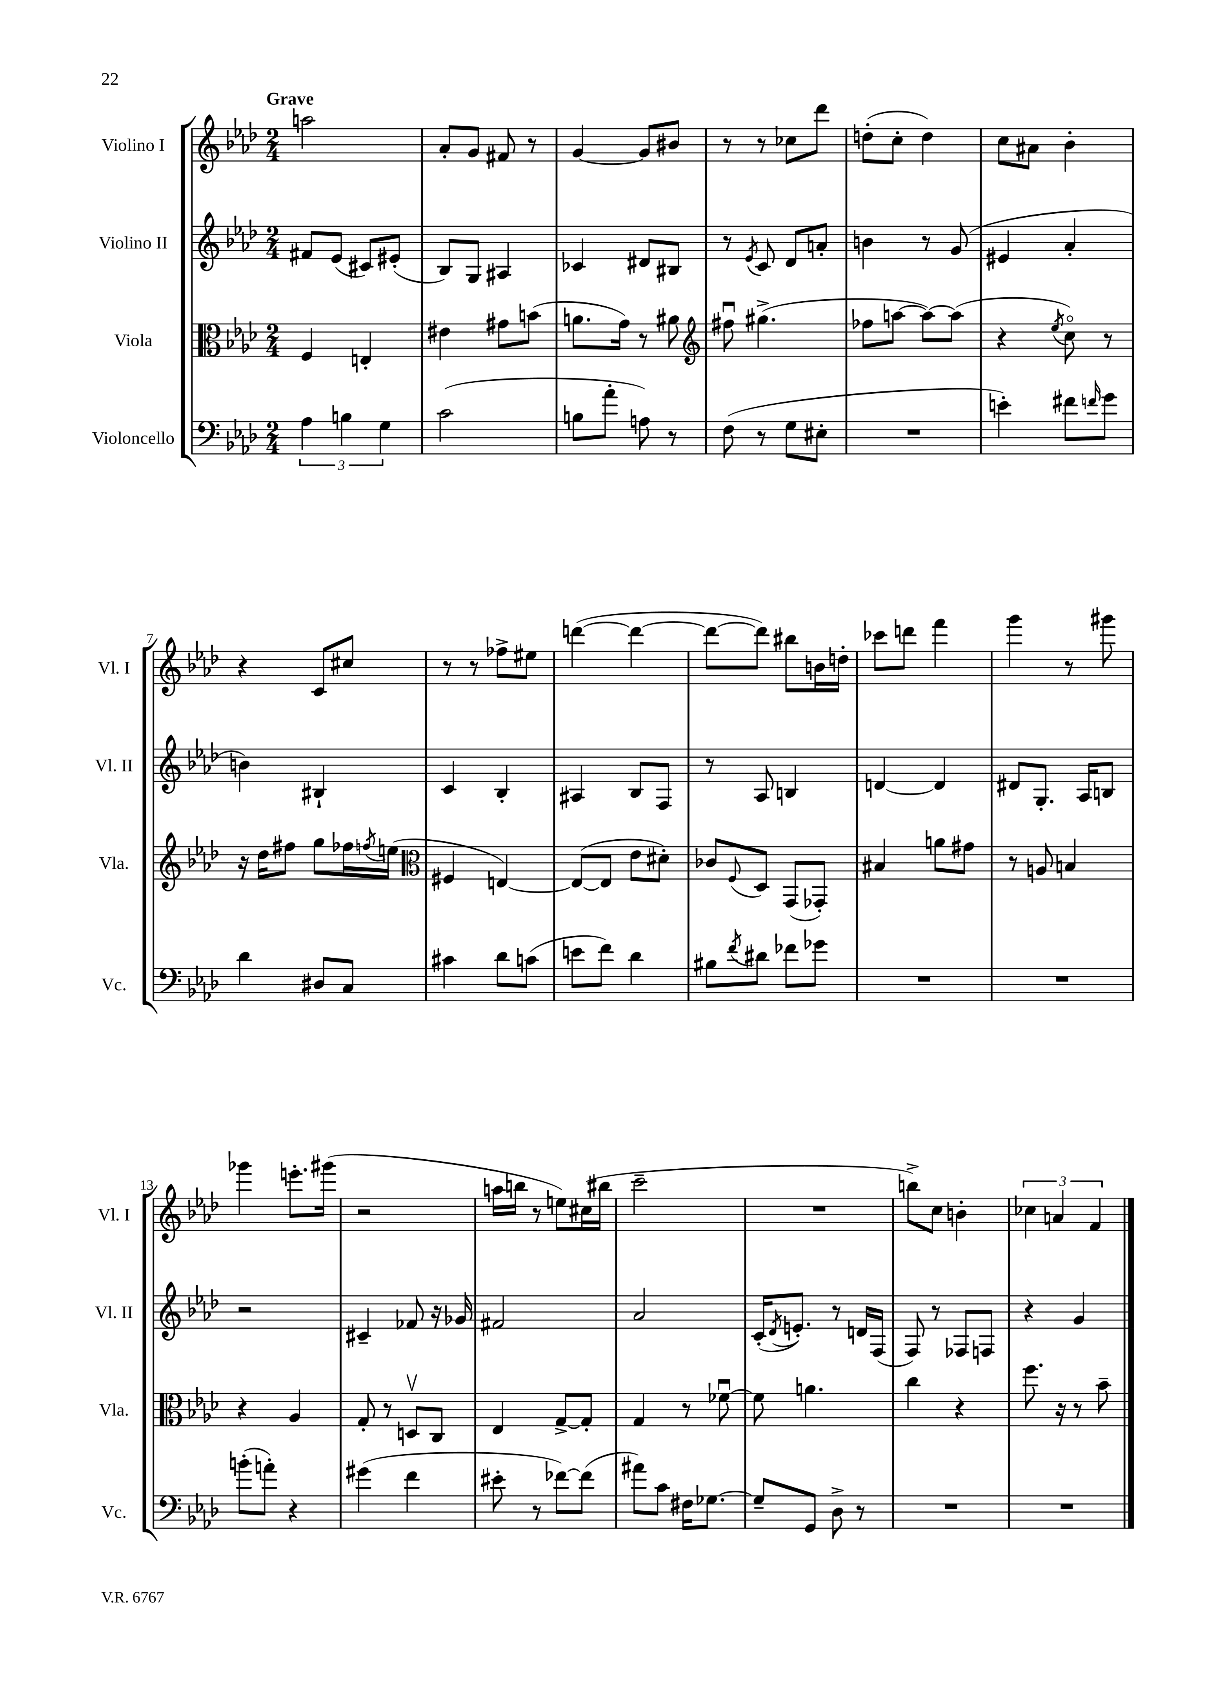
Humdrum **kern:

**kern	**kern	**kern	**kern
*staff4	*staff3	*staff2	*staff1
*clefF4	*clefC3	*clefG2	*clefG2
*k[b-e-a-d-]	*k[b-e-a-d-]	*k[b-e-a-d-]	*k[b-e-a-d-]
*M2/4	*M2/4	*M2/4	*M2/4
6A-	4F	8f#	2aa
.	.	(8e-	.
6B	.	.	.
.	4E'	8c#)	.
6G	.	.	.
.	.	(8e#'	.
=	=	=	=
(2c	4e#	8B-)	8a-'
.	.	8G	8g
.	8g#	4A#	8f#
.	(8b	.	8r
=	=	=	=
8B	8.a	4c-	[4g
8a-'	.	.	.
.	16g)	.	.
8A)	8r	8d#	8g]
8r	8a#	8B#	8b#
=	=	=	=
*	*clefG2	*	*
(8F	8ff#u	8r	8r
.	.	8qe-	.
8r	(4.gg#^	8c	8r
8G	.	8d-	8cc-
8E#'	.	8a'	8ddd-
=	=	=	=
2r	8ff-	4b	(8dd'
.	[8aa	.	8cc'
.	8aa_)	8r	4dd)
.	(8aa]	(8g	.
=	=	=	=
4e')	4r	4e#	8cc
.	.	.	8a#
.	8qee-	.	.
8f#	8cco)	4a-'	4b-'
16qqf	.	.	.
8g	8r	.	.
=	=	=	=
4d-	16r	4b)	4r
.	16dd-	.	.
.	8ff#	.	.
8D#	8gg	4B#`	8c
8C	16ff-	.	8cc#
.	8qff	.	.
.	(16ee	.	.
=	=	=	=
*	*clefC3	*	*
4c#	4F#	4c	8r
.	.	.	8r
8d-	[4E)	4B-'	8ff-^
(8c	.	.	8ee#
=	=	=	=
8e	(8E_	4A#	([4ddd
8f)	8E]	.	.
4d-	8e-	8B-	4ddd_
.	8d#')	8F	.
=	=	=	=
8B#	8c-	8r	8ddd_
8qf	8qqF	.	.
8d#	8D-	8A-	8ddd])
8f-	(8GG	4B	8bb#
8g-	8GG-')	.	16b
.	.	.	16dd'
=	=	=	=
2r	4B#	[4d	8ccc-
.	.	.	8ddd
.	8a	4d]	4fff
.	8g#	.	.
=	=	=	=
2r	8r	8d#	4ggg
.	8A	8.G'	.
.	4B	.	8r
.	.	16A-	.
.	.	8B	8ggg#
=	=	=	=
(8b'	4r	2r	4ggg-
8a')	.	.	.
4r	4A-	.	8.eee'
.	.	.	(16ggg#
=	=	=	=
(4g#	8G'	4c#~	2r
.	8r	.	.
4f	8Dv	8f-	.
.	8C	16r	.
.	.	16g-	.
=	=	=	=
8e#'	4E-	2f#	16aa
.	.	.	16bb
8r	.	.	8r
[8f-)	[8G^	.	8ee)
(8f-]	8G']	.	(16cc#
.	.	.	16bb#
=	=	=	=
8a#)	4G	2a-	2ccc~
8c	.	.	.
16F#	8r	.	.
[8.G-	.	.	.
.	[8f-u	.	.
=	=	=	=
8G-~]	8f-]	(16c'	2r
.	.	8qd-	.
.	.	8.e')	.
8GG	4.a	.	.
8D-^	.	8r	.
8r	.	16d	.
.	.	(16F	.
=	=	=	=
2r	4cc	8F)	8bb^)
.	.	8r	8cc
.	4r	8F-	4b'
.	.	8F	.
=	=	=	=
2r	8.ff	4r	6cc-
.	.	.	6a
.	16r	.	.
.	8r	4g	.
.	.	.	6f
.	8b-~	.	.
==	==	==	==
*-	*-	*-	*-
